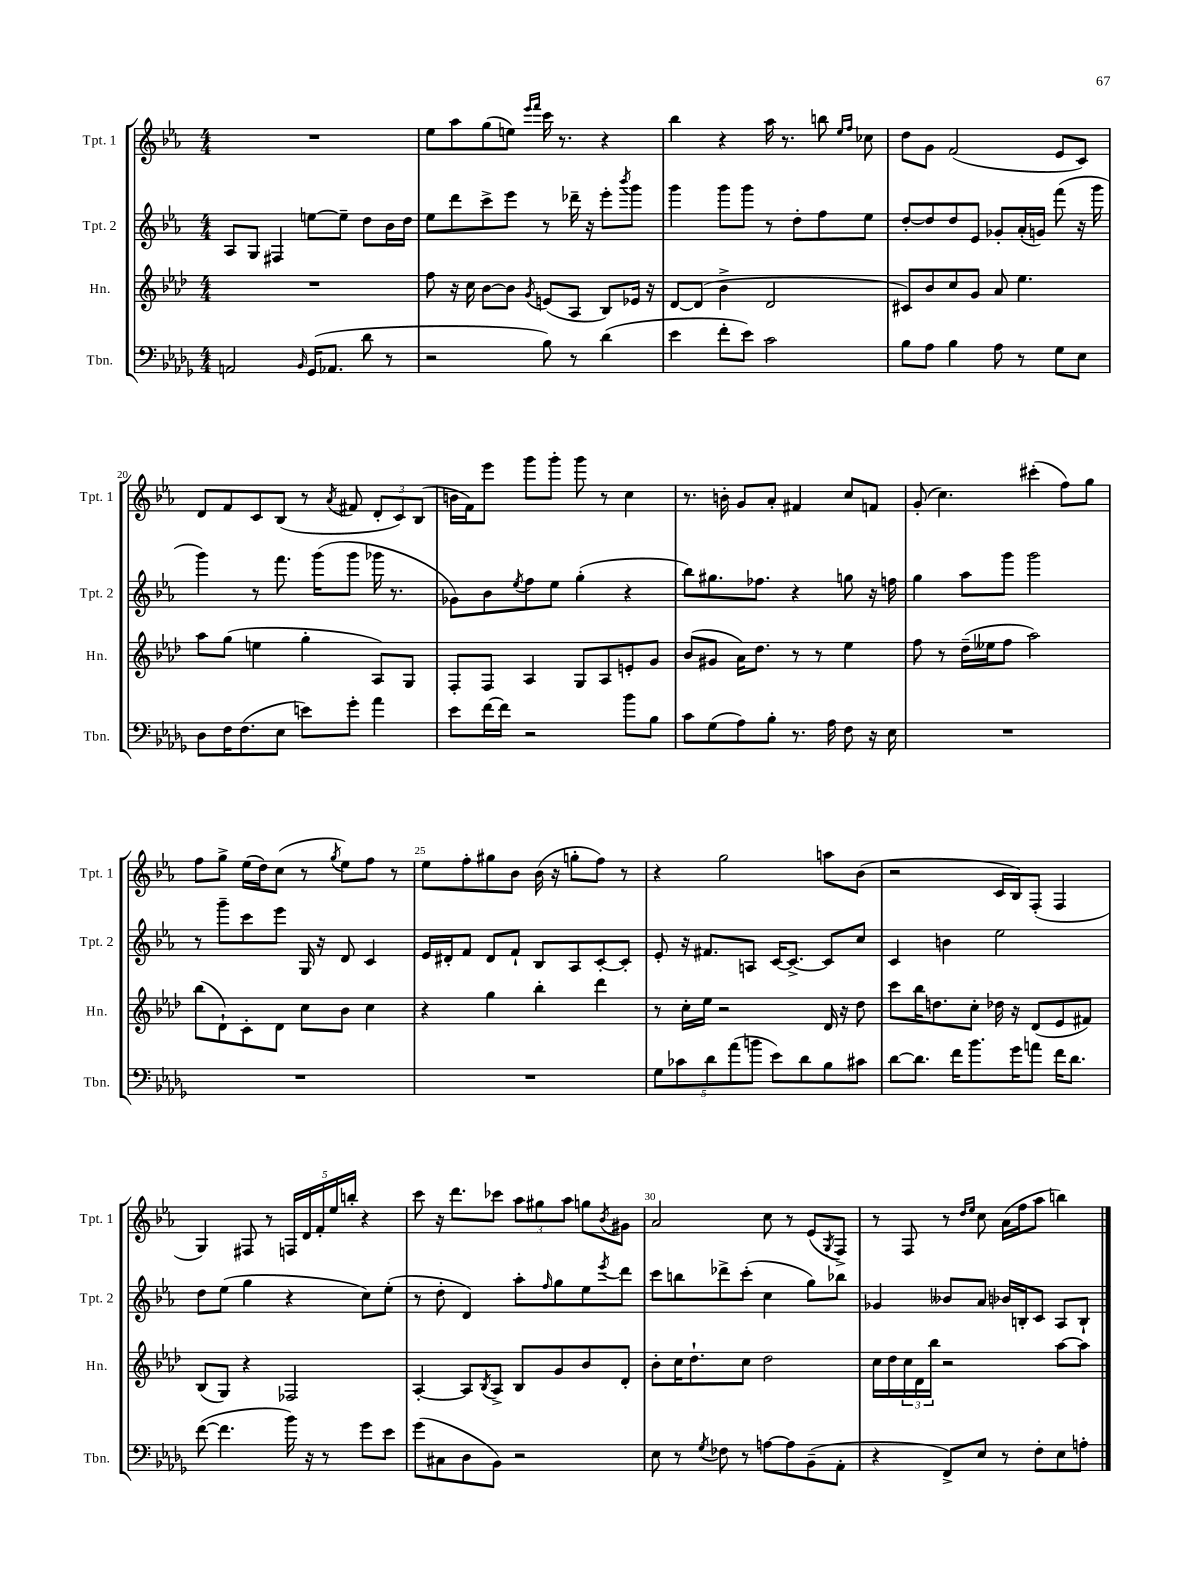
<<
\new StaffGroup <<
\new Staff = "s0" \with { instrumentName = "Tpt. 1" shortInstrumentName = "Tpt. 1" } {
    \clef treble \key ees \major \numericTimeSignature \time 4/4
    R1 |
    ees''8 aes''8 g''8( e''8) \grace { ees'''16 f'''16 } c'''16 r8. r4 |
    bes''4 r4 aes''16 r8. b''8 \grace { ees''16 f''16 } ces''8 |
    d''8 g'8 f'2( ees'8 c'8) |
    d'8 f'8 c'8 bes8( r8 \acciaccatura { aes'8 } fis'8 \tuplet 3/2 { d'8-. c'8) bes8( } |
    b'16 f'16) ees'''8 g'''8 g'''8-. g'''8 r8 c''4 |
    r8. b'16-. g'8 aes'8-. fis'4 c''8 f'8 |
    g'8-.( c''4.) cis'''4-.( f''8) g''8 |
    f''8 g''8-> ees''16( d''16) c''8( r8 \acciaccatura { g''8 } ees''8) f''8 r8 |
    ees''8 f''8-. gis''8 bes'8 bes'16( r16 g''8-. f''8) r8 |
    r4 g''2 a''8 bes'8( |
    r2 c'16 bes16) f8-.( f4 |
    g4) fis8 r8 \tuplet 5/4 { f16 d'16 f'16-. ees''16 b''16-. } r4 |
    c'''8 r16 d'''8. ces'''8 \tuplet 3/2 { aes''8 gis''8 aes''8 } g''8 \acciaccatura { bes'8 } gis'8 |
    aes'2 c''8 r8 ees'8( \acciaccatura { g8 } f8->) |
    r8 f8 r8 \grace { d''16 ees''16 } c''8 aes'16( f''16 aes''8 b''4) \bar "|." |
}
\new Staff = "s1" \with { instrumentName = "Tpt. 2" shortInstrumentName = "Tpt. 2" } {
    \clef treble \key ees \major \numericTimeSignature \time 4/4
    aes8 g8 fis4 e''8~ e''8-- d''8 bes'16 d''16 |
    ees''8 d'''8 c'''8-> ees'''8 r8 des'''16-- r16 ees'''8-. \acciaccatura { bes'''8 } g'''8 |
    g'''4 g'''8 g'''8 r8 d''8-. f''8 ees''8 |
    d''8~-. d''8 d''8 ees'8 ges'8-. aes'16-.( g'16) f'''8( r16 g'''16 |
    g'''4) r8 f'''8. g'''16( g'''8 ges'''16 r8. |
    ges'8) bes'8 \acciaccatura { ees''8 } f''8 ees''8 g''4-.( r4 |
    bes''8) gis''8. fes''8. r4 g''8 r16 f''16 |
    g''4 aes''8 g'''8 g'''2 |
    r8 g'''8-- c'''8 ees'''8 g16 r16 d'8 c'4 |
    ees'16 dis'16-. f'8 dis'8 f'8-! bes8 aes8 c'8~-. c'8-. |
    ees'8-. r16 fis'8. a8 c'16~ c'8.~-> c'8 c''8 |
    c'4 b'4 ees''2 |
    d''8 ees''8( g''4 r4 c''8) ees''8-.( |
    r8 d''8-. d'4) aes''8-. \grace { f''16 } g''8 ees''8 \acciaccatura { ees'''8 } d'''8 |
    c'''8 b''8 des'''8-> c'''8-.( c''4 g''8) bes''8 |
    ges'4 beses'8 aes'8 bes'16 b16-. c'8 aes8 b8-! \bar "|." |
}
\new Staff = "s2" \with { instrumentName = "Hn." shortInstrumentName = "Hn." } {
    \clef treble \key aes \major \numericTimeSignature \time 4/4
    R1 |
    f''8 r16 c''16 bes'8~ bes'8 \acciaccatura { g'8 } e'8( aes8 bes8) ees'16 r16 |
    des'8~ des'8( bes'4-> des'2 |
    cis'8) bes'8 c''8 g'8 aes'8 ees''4. |
    aes''8 g''8( e''4 g''4-. aes8) g8 |
    f8-. f8 aes4 g8 aes8 e'8-. g'8 |
    bes'8( gis'8 aes'16) des''8. r8 r8 ees''4 |
    f''8 r8 des''16--( eeses''16 f''8 aes''2) |
    bes''8( des'8-!) c'8-. des'8 c''8 bes'8 c''4 |
    r4 g''4 bes''4-. des'''4 |
    r8 c''16-. ees''16 r2 des'16 r16 des''8 |
    c'''8 bes''16 d''8. c''8-. des''16 r16 des'8( ees'8 fis'8) |
    bes8( g8) r4 fes2 |
    aes4~-. aes8 \acciaccatura { bes8 } aes8-> bes8 g'8 bes'8 des'8-. |
    bes'8-. c''16 des''8.-! c''8 des''2 |
    c''16 des''16 \tuplet 3/2 { c''16 des'16 bes''16 } r2 aes''8~ aes''8 \bar "|." |
}
\new Staff = "s3" \with { instrumentName = "Tbn." shortInstrumentName = "Tbn." } {
    \clef bass \key des \major \numericTimeSignature \time 4/4
    a,2 \grace { bes,16 } ges,16( aes,8. des'8 r8 |
    r2 bes8) r8 des'4( |
    ees'4 f'8-. ees'8) c'2 |
    bes8 aes8 bes4 aes8 r8 ges8 ees8 |
    des8 f16 f8.( ees8 e'8) ges'8-. aes'4 |
    ees'8 f'16~ f'16 r2 bes'8 bes8 |
    c'8 ges8( aes8) bes8-. r8. aes16 f8 r16 ees16 |
    R1 |
    R1 |
    R1 |
    \tuplet 5/4 { ges8 ces'8 des'8 aes'8( b'8 } ees'8) des'8 bes8 cis'8 |
    des'8~ des'8. f'16 bes'8. ges'16 a'8 f'16 des'8. |
    f'8~( f'4. bes'16) r16 r8 ges'8 ees'8 |
    ges'8( cis8 des8 bes,8) r2 |
    ees8 r8 \acciaccatura { ges8 } fes8 r8 a8~ a8 bes,8--( aes,8-. |
    r4 f,8->) ees8 r8 f8-. ees8 a8-. \bar "|." |
}
>>
>>
\layout { \context { \Score currentBarNumber = #16 \override BarNumber.break-visibility = ##(#f #t #t) barNumberVisibility = #(every-nth-bar-number-visible 5) } }
